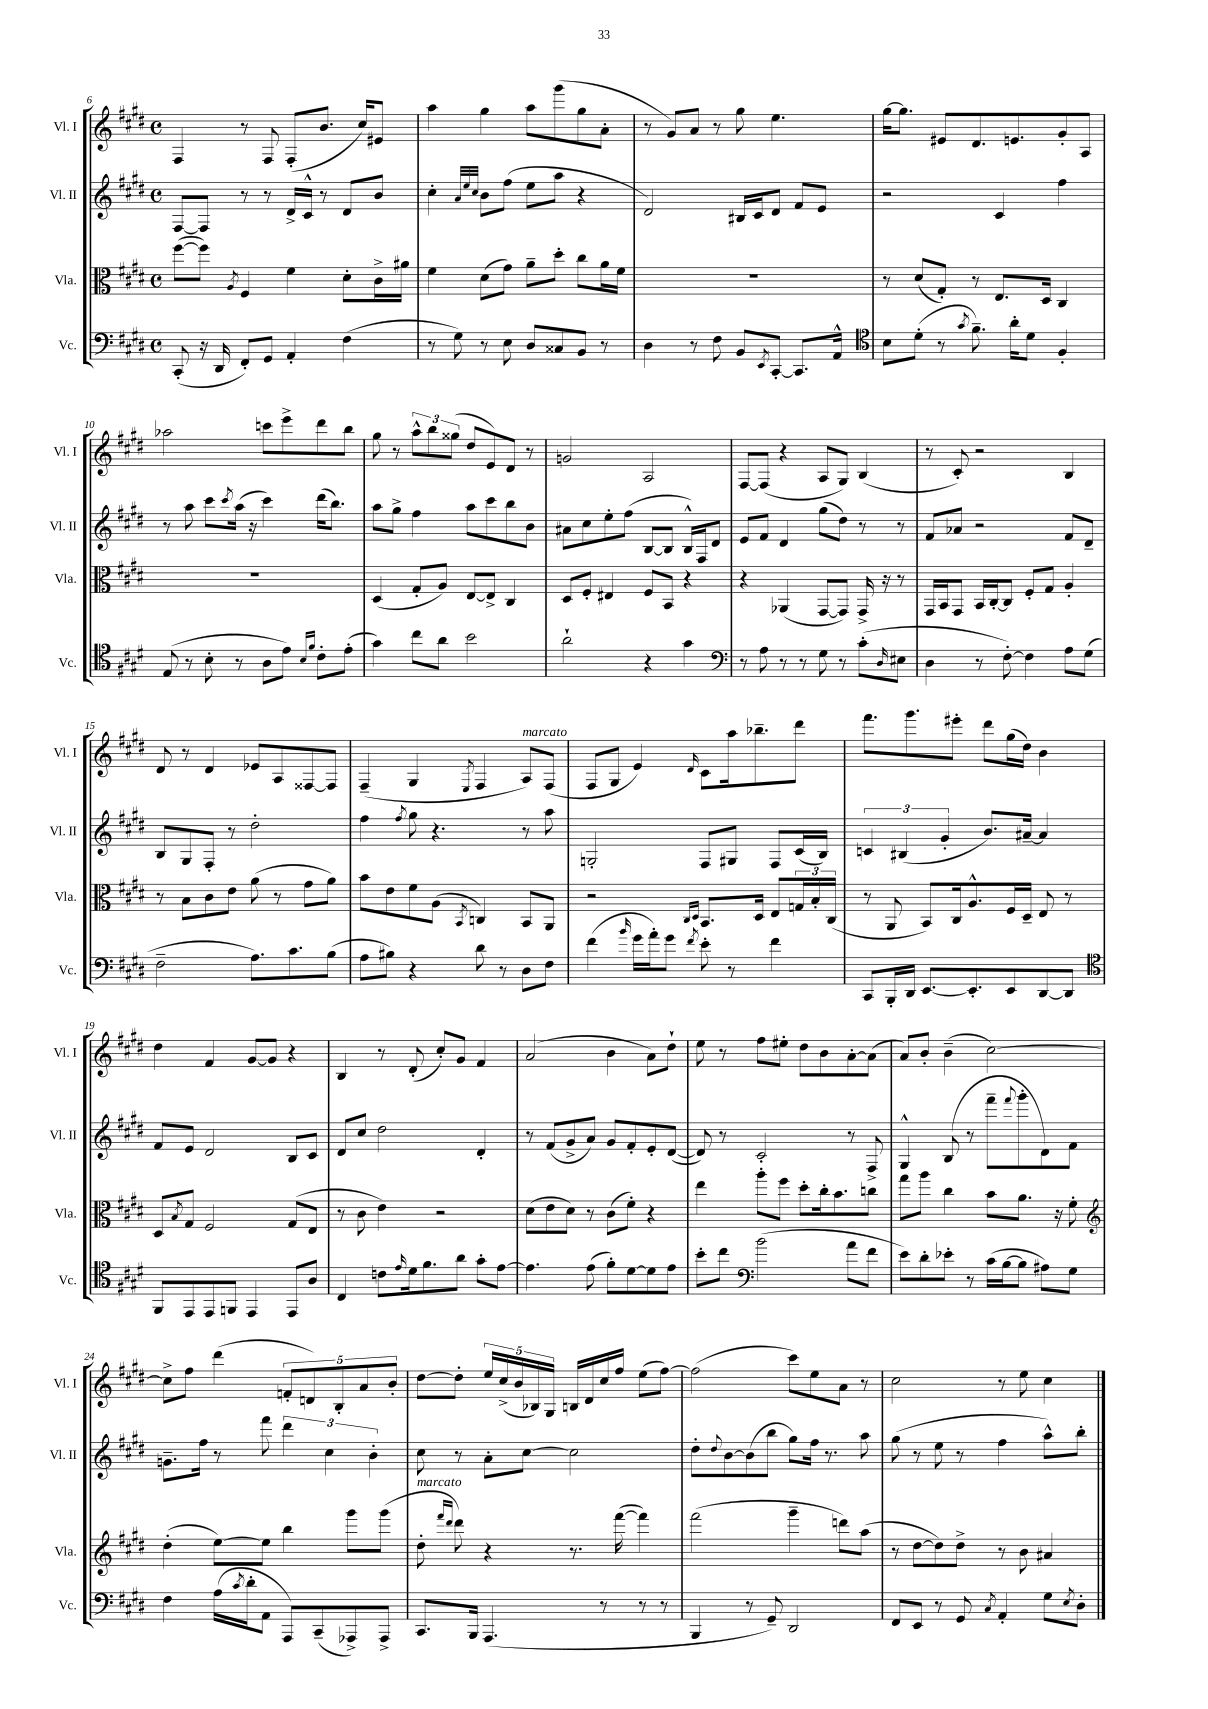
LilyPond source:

<<
\new StaffGroup <<
\new Staff = "s0" \with { instrumentName = "Vl. I" shortInstrumentName = "Vl. I" } {
    \clef treble \key e \major \defaultTimeSignature \time 4/4
    fis4 r8 fis8 fis8-.( b'8. cis''16) eis'8 |
    a''4 gis''4 a''8 gis'''8( gis''8 a'8-. |
    r8 gis'8) a'8 r8 gis''8 e''4. |
    gis''16~ gis''8. eis'8 dis'8. e'8. gis'8-. a8 |
    aes''2 c'''8 e'''8-> dis'''8 b''8 |
    gis''8 r8 \tuplet 3/2 { a''8-^ b''8 gisis''8( } dis''8 e'8) dis'8 r8 |
    g'2 a2 |
    fis8~ fis8( r4 a8 gis8) b4( |
    r8 cis'8-.) r2 b4 |
    dis'8 r8 dis'4 ees'8 a8 fisis8~ fisis8 |
    fis4--( gis4 \acciaccatura { e8 } fis4 a8^\markup { \italic "marcato" }) fis8( |
    fis8 gis8 e'4) \grace { dis'16 } cis'8 a''16 bes''8.-- dis'''8 |
    fis'''8. gis'''8. eis'''8-. dis'''8 gis''16( dis''16) b'4 |
    dis''4 fis'4 gis'8~ gis'8 r4 |
    b4 r8 dis'8-.( cis''8-.) gis'8 fis'4 |
    a'2( b'4 a'8) dis''8-! |
    e''8 r8 fis''8 eis''8-. dis''8 b'8 a'8~-. a'8( |
    a'8) b'8-. b'4--( cis''2~) |
    cis''8-> fis''8 dis'''4( \tuplet 5/4 { f'8-. d'8) b8-. a'8 b'8-. } |
    dis''8~ dis''8-. \tuplet 5/4 { e''16 cis''16->( b'16 bes16) gis16 } b16 dis'16 cis''16 fis''16 e''8( fis''8~) |
    fis''2( cis'''8) e''8 a'8 r8 |
    cis''2 r8 e''8 cis''4 \bar "|." |
}
\new Staff = "s1" \with { instrumentName = "Vl. II" shortInstrumentName = "Vl. II" } {
    \clef treble \key e \major \defaultTimeSignature \time 4/4
    fis8~ fis8 r8 r8 dis'16-> cis'16-^ r8 dis'8 b'8 |
    cis''4-. \grace { a'32 e''32 cis''32 } b'8 fis''8( e''8 a''8 r4 |
    dis'2) bis16 cis'16 dis'8 fis'8 e'8 |
    r2 cis'4 fis''4 |
    r8 a''8 cis'''8 \acciaccatura { cis'''8 } a''16( r16 cis'''4) dis'''16( b''8.) |
    a''8 gis''8-> fis''4 a''8 cis'''8 b''8 b'8 |
    ais'8 cis''8 e''8-. fis''8( b8~ b8 b16-^) fis16 dis'8 |
    e'8 fis'8 dis'4 gis''8( dis''8) r8 r8 |
    fis'8 aes'8 r2 fis'8 dis'8-- |
    b8 gis8 fis8-. r8 dis''2-. |
    fis''4 \acciaccatura { fis''8 } gis''8 r4. r8 a''8 |
    g2-. fis8 gis8 fis8 cis'16( b16) |
    \tuplet 3/2 { c'4 bis4( gis'4-. } b'8.) ais'16~-- ais'4 |
    fis'8 e'8 dis'2 b8 cis'8 |
    dis'8 cis''8 dis''2 dis'4-. |
    r8 fis'8( gis'8-> a'8) gis'8 fis'8-. e'8-. dis'8~( |
    dis'8) r8 cis'2-. r8 fis8-> |
    gis4-^ b8( r8 fis'''8-- \appoggiatura { fis'''8 } gis'''8-. dis'8) fis'8 |
    g'8.-- fis''16 r8 fis'''8 \tuplet 3/2 { dis'''4 cis''4 b'4-. } |
    cis''8 r8 a'8-. cis''8~ cis''2 |
    dis''8-. \appoggiatura { dis''8 } b'8~ b'8( b''8 gis''8) fis''16 r8. a''8 |
    gis''8( r8 e''8 r8 fis''4 a''8-^) b''8-. \bar "|." |
}
\new Staff = "s2" \with { instrumentName = "Vla." shortInstrumentName = "Vla." } {
    \clef alto \key e \major \defaultTimeSignature \time 4/4
    fis''8~( fis''8) \acciaccatura { a8 } fis4 fis'4 dis'8-. cis'16-> ais'16 |
    fis'4 dis'8( gis'8) a'8-- dis''8-. cis''8 a'16 fis'16 |
    R1 |
    r8 dis'8( gis8-.) r8 e8. dis16 cis4 |
    R1 |
    dis4( gis8-. a8) e8~ e8-> cis4 |
    dis8 fis8-. eis4 fis8 b,8 r4 |
    r4 aes,4( gis,8~ gis,8) gis,16-> r16 r8 |
    gis,16 b,16 gis,8 b,16 cis16~-. cis8 fis8-. gis8 a4-. |
    r8 b8 cis'8 e'8 a'8( r8 gis'8 a'8) |
    b'8 e'8 fis'8 a8( \acciaccatura { b,8 } c4) b,8 a,8 |
    r2 \grace { cis16 dis16 } b,8. dis16 e8 \tuplet 3/2 { g16 b16-. cis16( } |
    r8 a,8 b,8) cis16 a8.-^ fis16 dis16-- e8 r8 |
    dis8 \acciaccatura { b8 } gis8 fis2 gis8( e8 |
    r8 cis'8 e'4) r2 |
    dis'8( e'8 dis'8) r8 cis'8( fis'8-.) r4 |
    e''4 a''8-. fis''8 dis''8-. cis''16-. b'8. c''8 |
    gis''8 a''8 cis''4 b'8 a'8. r16 fis'8-. |
    \clef treble dis''4-.( e''8~) e''8 b''4 gis'''8 gis'''8( |
    dis''8-.^\markup { \italic "marcato" } \grace { fis'''16 dis'''16 } dis'''8) r4 r8. fis'''16~( fis'''4) |
    fis'''2( gis'''4-- d'''8) a''8( |
    r8 dis''8~ dis''8) dis''8-> r8 b'8 ais'4 \bar "|." |
}
\new Staff = "s3" \with { instrumentName = "Vc." shortInstrumentName = "Vc." } {
    \clef bass \key e \major \defaultTimeSignature \time 4/4
    cis,8-.( r16 dis,16 fis,8-.) gis,8 a,4-. fis4( |
    r8 gis8) r8 e8 dis8 cisis8 b,8 r8 |
    dis4 r8 fis8 b,8 \acciaccatura { e,8 } cis,8~-. cis,8. a,16-^ |
    \clef tenor b8 dis'8-.( r8 \acciaccatura { gis'8 } fis'8.--) a'16-. dis'8 fis4-. |
    e8( r8 b8-. r8 a8 e'8) \grace { b16 fis'16 } cis'8-. e'8-.( |
    gis'4) cis''8 a'8 b'2 |
    a'2-! r4 gis'4 |
    \clef bass r8 a8 r8 r8 gis8 r8 cis'8-.( \grace { dis16 } eis8 |
    dis4 r8 fis8~-.) fis4 a8 gis8( |
    fis2-- a8.) cis'8. b8( |
    a8 bis8) r4 dis'8 r8 dis8 fis8 |
    fis'4( \grace { b'16 } gis'16 a'16-.) gis'8 \acciaccatura { fis'8 } e'8-. r8 fis'4 |
    cis,8 b,,16-. dis,16 e,8.~ e,8.-. e,8 dis,8~ dis,8 |
    \clef tenor fis,8 e,8 e,8 f,8 e,4 e,8 a8 |
    cis4 c'8 \grace { e'16 } dis'16 fis'8. a'8 gis'8-. e'8~ |
    e'4. e'8( fis'8-.) dis'8~ dis'8 e'8 |
    b'8-. cis''8 \clef bass b'2( a'8 fis'8 |
    e'8) dis'8-. ees'8-. r8 cis'16( b16~ b8 ais8) gis8 |
    fis4 a16( \acciaccatura { cis'8 } dis'16-. a,8 a,,8) cis,8--( aes,,8->) aes,,8-> |
    cis,8. b,,16 a,,4.( r8 r8 r8 |
    b,,4 r8 gis,8--) dis,2 |
    fis,8 e,8 r8 gis,8 \acciaccatura { cis8 } a,4-. gis8 \acciaccatura { e8 } dis8-. \bar "|." |
}
>>
>>
\layout { \context { \Score currentBarNumber = #6 } }
